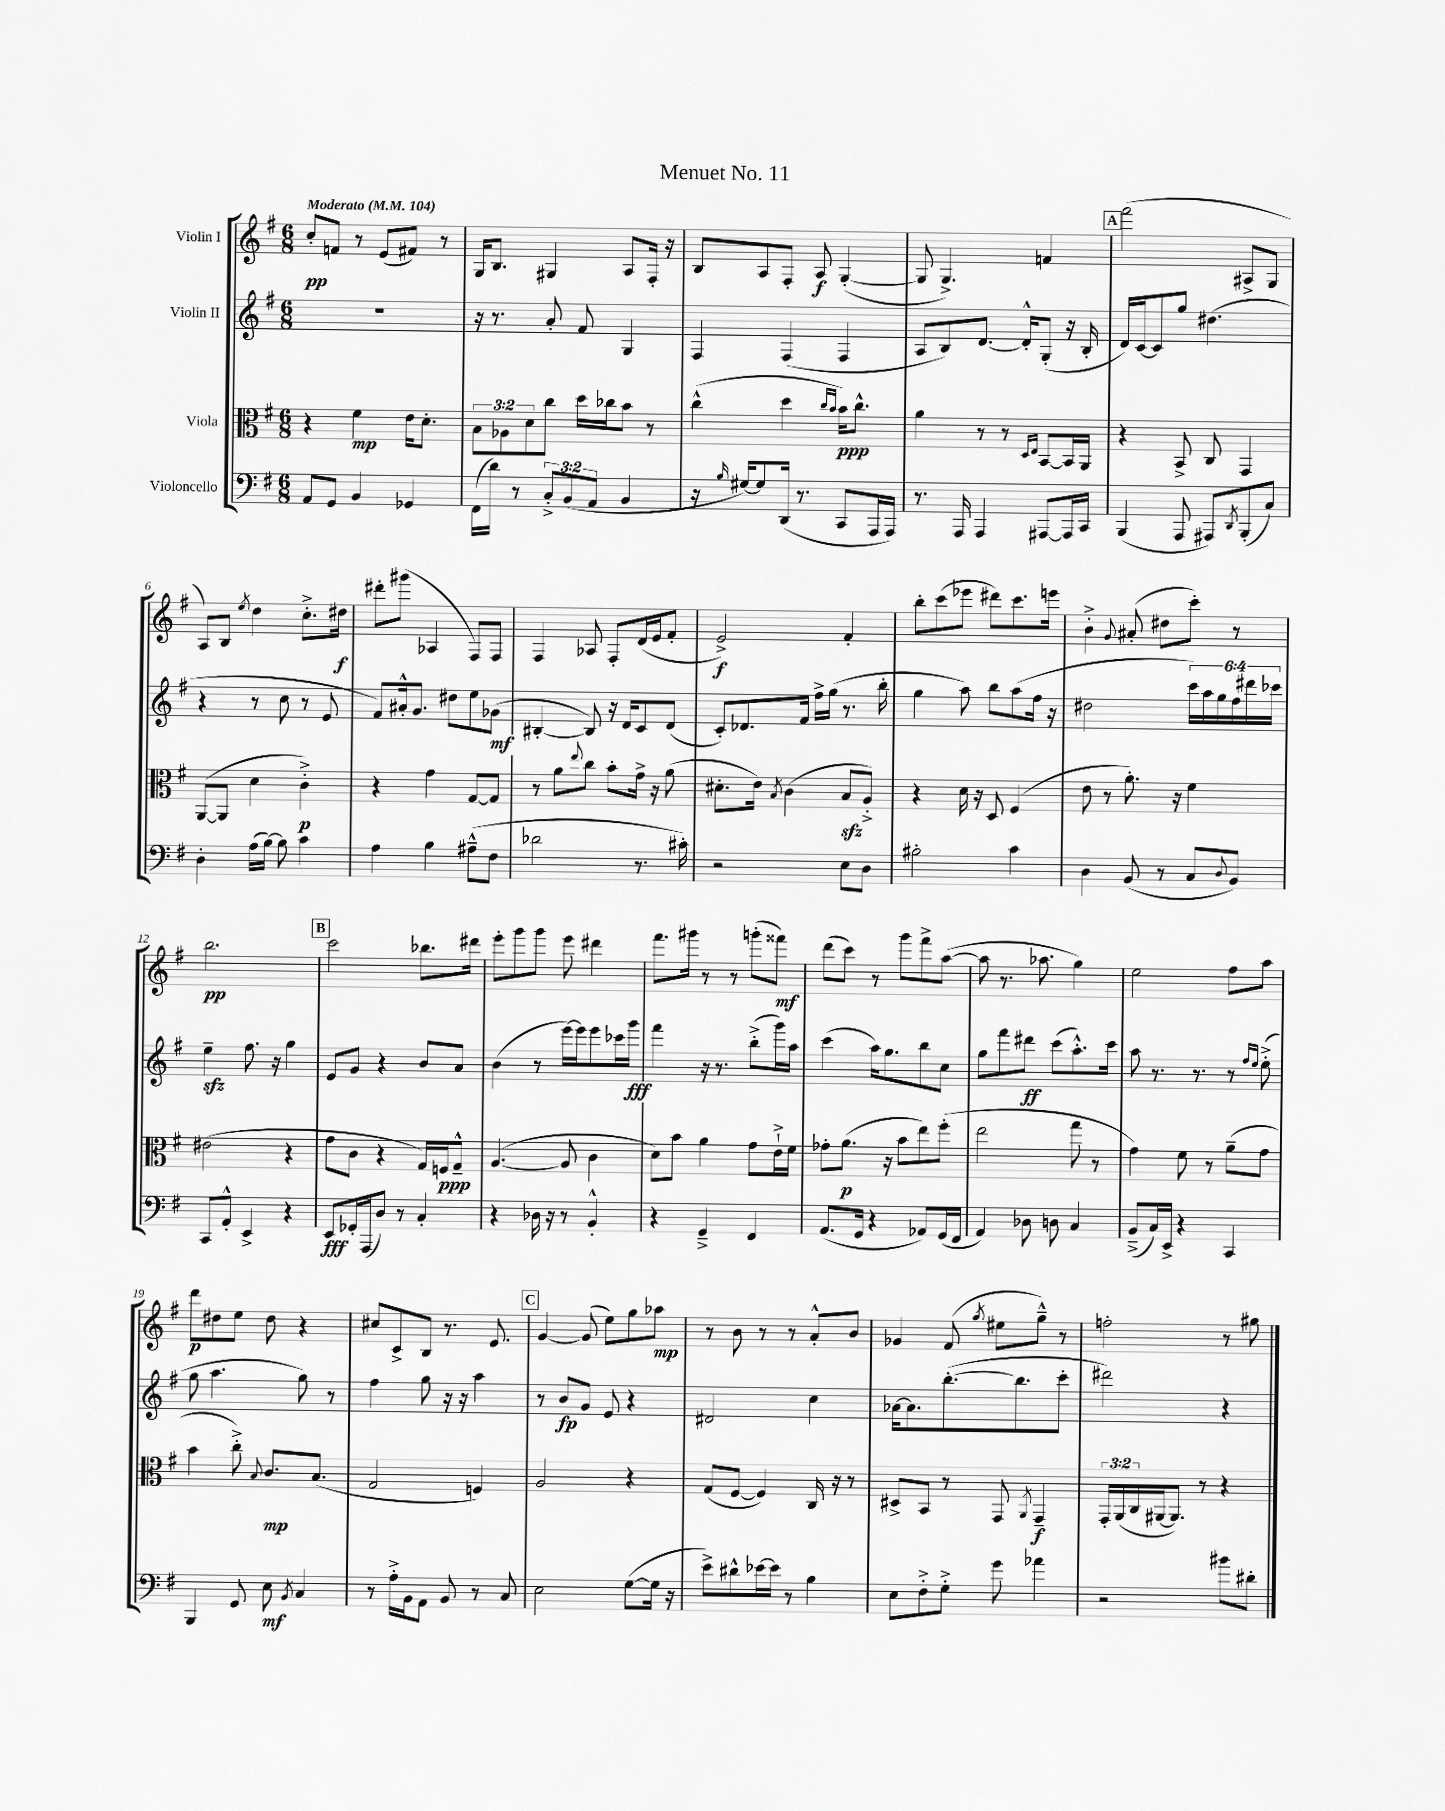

**kern	**dynam	**kern	**dynam	**kern	**dynam	**kern	**dynam
*part4	*part4	*part3	*part3	*part2	*part2	*part1	*part1
*staff4	*staff4	*staff3	*staff3	*staff2	*staff2	*staff1	*staff1
*I"Violoncello	*	*I"Viola	*	*I"Violin II	*	*I"Violin I	*
*clefF4	*	*clefC3	*	*clefG2	*	*clefG2	*
*k[f#]	*	*k[f#]	*	*k[f#]	*	*k[f#]	*
*M6/8	*	*M6/8	*	*M6/8	*	*M6/8	*
*MM104	*	*MM104	*	*MM104	*	*MM104	*
=1	=1	=1	=1	=1	=1	=1	=1
!	!	!	!	!	!	!LO:TX:a:B:t=Moderato	!
8AA/L	.	4r	.	2.r	.	8cc'/L	pp
8GG/J	.	.	.	.	.	8fn/J	.
4BB/	.	4f#\	mp	.	.	8r	.
.	.	.	.	.	.	(8e/L	.
4GG-X/	.	16e\KL	.	.	.	8f#X/J)	.
.	.	8.d'\J	.	.	.	.	.
.	.	.	.	.	.	8r	.
=2	=2	=2	=2	=2	=2	=2	=2
(16FF#\LL	.	12B\L	.	16r	.	16G/KL	.
16d\JJ)	.	.	.	8.r	.	8.B/J	.
.	.	12A-X\	.	.	.	.	.
8r	.	.	.	.	.	.	.
.	.	12d\	.	.	.	.	.
12C'^/L	.	8cc\J	.	8a'/	.	4G#X/	.
(12BB/	.	.	.	.	.	.	.
.	.	16dd\LL	.	8f#/	.	.	.
12AA/J	.	.	.	.	.	.	.
.	.	16cc-X\J	.	.	.	.	.
4BB/	.	8b\J	.	4G/	.	8A/L	.
.	.	8r	.	.	.	16F#'/Jk	.
.	.	.	.	.	.	16r	.
=3	=3	=3	=3	=3	=3	=3	=3
16r	.	(4cc^^\	.	4F#/	.	8B/L	.
16qqB/	.	.	.	.	.	.	.
[16G#X/KL)	.	.	.	.	.	.	.
8G#/]	.	.	.	.	.	8A/	.
(16DD/Jk	.	4dd\	.	(4F#/	.	8F#'/J	.
8.r	.	.	.	.	.	.	.
.	.	.	.	.	.	8A/	f
.	.	16qqcc/LL	.	.	.	.	.
.	.	16qqb/JJ	.	.	.	.	.
8CC/L	.	16b\KL)	ppp	4F#/	.	([4G'/	.
.	.	8.cc^^\J	.	.	.	.	.
16AAA/L	.	.	.	.	.	.	.
16AAA/JJ)	.	.	.	.	.	.	.
=4	=4	=4	=4	=4	=4	=4	=4
8.r	.	4a\	.	8A/L	.	8G/]	.
.	.	.	.	8B/)	.	4.G^/)	.
16AAA/	.	.	.	.	.	.	.
4AAA/	.	8r	.	[8.d/J	.	.	.
.	.	8r	.	.	.	.	.
.	.	.	.	16d'^^/KL]	.	.	.
.	.	16qqD/LL	.	.	.	.	.
.	.	16qqE/JJ	.	.	.	.	.
[8AAA#X/L	.	[8BB/L	.	(8G'/J	.	4fn/	.
16AAA#/L]	.	16BB/L]	.	16r	.	.	.
16CC/JJ	.	16AA/JJ	.	16B'/	.	.	.
!!LO:REH:place=s1:t=A
=5	=5	=5	=5	=5	=5	=5	=5
(4BBB/	.	4r	.	16d/LL)	.	(2fff#\	.
.	.	.	.	[16c/J	.	.	.
.	.	.	.	8c/]	.	.	.
8AAA/	.	8BB^/	.	8gg/J	.	.	.
8AAA#X/L)	.	8C/	.	(4.dd#X\	.	.	.
8qDD/	.	.	.	.	.	.	.
(8BBB'/	.	4GG/	.	.	.	8A#X^/L	.
8C/J)	.	.	.	.	.	8G/J	.
!!LO:LB:g=z
=6	=6	=6	=6	=6	=6	=6	=6
4D'\	.	([8AA/L	.	4r	.	8A/L)	.
.	.	8AA/J]	.	.	.	8B/J	.
.	.	.	.	.	.	8qee/	.
(16A\LL	.	4d\	.	8r	.	4dd\	.
[16B\JJ)	.	.	.	.	.	.	.
8B\]	.	.	.	8cc\	.	.	.
4c\	.	4c'^\)	p	8r	.	8.cc'^\L	.
.	.	.	.	8e/	.	.	.
.	.	.	.	.	.	16dd#X\Jk	f
=7	=7	=7	=7	=7	=7	=7	=7
4A\	.	4r	.	8f#/L)	.	8ddd#X'\L	.
.	.	.	.	16a#X'^^/k	.	(8ggg#X\J	.
.	.	.	.	8.g/J	.	.	.
4B\	.	4g\	.	.	.	4A-X/	.
.	.	.	.	8dd#X\L	.	.	.
(8A#X~^^\L	.	[8G/L	.	8ee\	.	8F#/L)	.
8F#\J	.	8G/J]	.	(8g-X\J	mf	8F#/J	.
=8	=8	=8	=8	=8	=8	=8	=8
2d-X\	.	8r	.	[4B#X'/	.	4F#/	.
.	.	8a\L	.	.	.	.	.
.	.	8qqee/	.	.	.	.	.
.	.	8cc\J	.	8B#/])	.	8A-X/	.
.	.	8b'\L	.	16r	.	8F#'/L	.
.	.	.	.	16d/KL	.	.	.
8.r	.	16g^\Jk	.	8c/	.	(16d/L	.
.	.	16r	.	.	.	16e/J	.
.	.	(8a\	.	(8d/J	.	8f#'/J	.
16c#X'\)	.	.	.	.	.	.	.
=9	=9	=9	=9	=9	=9	=9	=9
2r	.	8.d#X'\L	.	8c'/L)	.	2e^/)	f
.	.	.	.	8.d-X/	.	.	.
.	.	16e\Jk)	.	.	.	.	.
.	.	8qB/	.	.	.	.	.
.	.	(4c\	.	.	.	.	.
.	.	.	.	16f#/Jk	.	.	.
.	.	.	.	16ff#^\LL	.	.	.
.	.	.	.	(16gg\JJ	.	.	.
8E\L	.	8Bzz/L	.	8.r	.	4f#'/	.
8D\J	.	8A'^/J)	.	.	.	.	.
.	.	.	.	16bb'\	.	.	.
=10	=10	=10	=10	=10	=10	=10	=10
2B#X'\	.	4r	.	4gg\	.	8bb'\L	.
.	.	.	.	.	.	(8ccc\	.
.	.	16d\	.	8aa\)	.	8eee-X\J	.
.	.	16r	.	.	.	.	.
.	.	8D/	.	8bb\L	.	8ddd#X\L)	.
4c\	.	(4F#/	.	(8aa\	.	8.ccc\	.
.	.	.	.	16ff#\Jk	.	.	.
.	.	.	.	16r	.	16eeen\Jk	.
=11	=11	=11	=11	=11	=11	=11	=11
4D\	.	8e\	.	2dd#X\	.	4b'^\	.
.	.	8r	.	.	.	.	.
.	.	.	.	.	.	8qqg/	.
(8BB/	.	8.a'\)	.	.	.	(8a#X'/	.
8r	.	.	.	.	.	8dd#X\L	.
.	.	16r	.	.	.	.	.
8C/L	.	4f#\	.	24ccc\LL)	.	8ccc'\J)	.
.	.	.	.	24aa\	.	.	.
.	.	.	.	24gg\	.	.	.
8qqD/	.	.	.	.	.	.	.
8BB/J)	.	.	.	24ff#\	.	8r	.
.	.	.	.	24ddd#X\	.	.	.
.	.	.	.	24ccc-X\JJ	.	.	.
!!LO:LB:g=z
=12	=12	=12	=12	=12	=12	=12	=12
8CC/L	.	(2e#X\	.	4eezz~\	.	2.bb\	pp
8AA'^^/J	.	.	.	.	.	.	.
4EE^/	.	.	.	8.ff#\	.	.	.
.	.	.	.	16r	.	.	.
4r	.	4r	.	4gg\	.	.	.
!!LO:REH:place=s1:t=B
=13	=13	=13	=13	=13	=13	=13	=13
8EE/L	fff	8g\L	.	8e/L	.	2ccc\	.
16GG-X'/L	.	8c\J	.	8g/J	.	.	.
(16AAA/J	.	.	.	.	.	.	.
8D/J)	.	4r	.	4r	.	.	.
8r	.	.	.	.	.	.	.
4C'/	.	16G/LL)	.	8b/L	.	8.bb-X\L	.
.	.	16Fn/J	ppp	.	.	.	.
.	.	8G~^^/J	.	8a/J	.	.	.
.	.	.	.	.	.	16ddd#X\Jk	.
=14	=14	=14	=14	=14	=14	=14	=14
4r	.	([4.A/	.	(4b\	.	8eee'\L	.
.	.	.	.	.	.	8ggg\	.
16D-X\	.	.	.	8r	.	8ggg\J	.
16r	.	.	.	.	.	.	.
8r	.	8A/]	.	[16eee\LL)	.	8eee\	.
.	.	.	.	16eee\J]	.	.	.
4BB'^^/	.	4c\	.	8eee\	.	4ddd#X\	.
.	.	.	.	16ccc-X\L	.	.	.
.	.	.	.	16ggg\JJ	fff	.	.
=15	=15	=15	=15	=15	=15	=15	=15
4r	.	8d\L)	.	4fff#\	.	8.fff#\L	.
.	.	8b\J	.	.	.	.	.
.	.	.	.	.	.	16ggg#X\Jk	.
4GG~^/	.	4a\	.	16r	.	8r	.
.	.	.	.	8.r	.	.	.
.	.	.	.	.	.	8r	.
4FF#/	.	8g\L	.	(8bb'^\L	.	(8gggn'\L	.
.	.	16e`^\L	.	16ggg\L)	.	8fff##X\J)	mf
.	.	16f#\JJ	.	16aa\JJ	.	.	.
=16	=16	=16	=16	=16	=16	=16	=16
(8.AA/L	.	8g-X'\L	.	(4ccc\	.	(8ddd\L	.
.	.	(8.a\J	p	.	.	8ccc\J)	.
16GG/Jk	.	.	.	.	.	.	.
4r	.	.	.	16aa\KL)	.	8r	.
.	.	16r	.	8.gg\	.	.	.
.	.	8b\L	.	.	.	8ggg\L	.
8AA-X/L)	.	8ee\)	.	8bb\	.	8fff#^\	.
(16GG/L	.	(8ff#'\J	.	8cc\J	.	([8aa\J	.
16FF#/JJ	.	.	.	.	.	.	.
=17	=17	=17	=17	=17	=17	=17	=17
4AA/)	.	2ee\	.	8gg\L	.	8aa\]	.
.	.	.	.	8fff#\	.	8.r	.
8D-X\	.	.	.	8ddd#X\J	ff	.	.
.	.	.	.	.	.	8.aa-X\	.
8Dn\	.	.	.	(8ccc\L	.	.	.
4C/	.	8gg\	.	8.aa'^^\)	.	4gg\)	.
.	.	8r	.	.	.	.	.
.	.	.	.	16ccc\Jk	.	.	.
=18	=18	=18	=18	=18	=18	=18	=18
(8BB~^/L	.	4g\)	.	8aa\	.	2ee\	.
16C/L)	.	.	.	8.r	.	.	.
16EE^/JJ	.	.	.	.	.	.	.
4r	.	8f#\	.	.	.	.	.
.	.	.	.	8.r	.	.	.
.	.	8r	.	.	.	.	.
4CC/	.	(8a~\L	.	8r	.	8ff#\L	.
.	.	.	.	16qqff#/LL	.	.	.
.	.	.	.	16qqee/JJ	.	.	.
.	.	8g\J	.	(8ee'^\	.	8aa\J	.
!!LO:LB:g=z
=19	=19	=19	=19	=19	=19	=19	=19
4BBB/	.	4b\	.	8gg\	.	8ddd\L	p
.	.	.	.	4.aa\	.	8dd#X\	.
8GG/	.	8cc'^\)	.	.	.	8ee\J	.
.	.	8qqB/	.	.	.	.	.
8E\	mf	8.c/L	mp	.	.	8dd#\	.
8qBB/	.	.	.	.	.	.	.
4C/	.	.	.	8gg\)	.	4r	.
.	.	(8.B/J	.	.	.	.	.
.	.	.	.	8r	.	.	.
=20	=20	=20	=20	=20	=20	=20	=20
8r	.	2G/	.	4ff#\	.	8cc#X/L	.
16A'^\LL	.	.	.	.	.	8c^/	.
16BB\J	.	.	.	.	.	.	.
8AA\J	.	.	.	8gg\	.	8B/J	.
8BB/	.	.	.	16r	.	8.r	.
.	.	.	.	16r	.	.	.
8r	.	4Fn/)	.	4aa\	.	.	.
.	.	.	.	.	.	8.e/	.
8C/	.	.	.	.	.	.	.
!!LO:REH:place=s1:t=C
=21	=21	=21	=21	=21	=21	=21	=21
2E\	.	2A/	.	8r	.	[4g/	.
.	.	.	.	8b/L	fp	.	.
.	.	.	.	8g/J	.	(8g/]	.
.	.	.	.	8e/	.	8ee\L)	.
([8G\L	.	4r	.	4r	.	8gg\	.
16G\Jk]	.	.	.	.	.	8aa-X\J	mp
16r	.	.	.	.	.	.	.
=22	=22	=22	=22	=22	=22	=22	=22
8e^\L)	.	(8G/L	.	2d#X/	.	8r	.
8d#X^^\	.	[8F#/J	.	.	.	8b\	.
[16e-X\L	.	4F#/])	.	.	.	8r	.
16e-\JJ]	.	.	.	.	.	.	.
8r	.	.	.	.	.	8r	.
4B\	.	16C/	.	4cc\	.	8a'^^/L	.
.	.	16r	.	.	.	.	.
.	.	8r	.	.	.	8b/J	.
=23	=23	=23	=23	=23	=23	=23	=23
8E\L	.	8D#X^/L	.	[16a-X\KL	.	4g-X/	.
.	.	.	.	8.a-\]	.	.	.
8F#'^\	.	8BB/J	.	.	.	.	.
8G'^\J	.	8r	.	([8.bb'\	.	(8f#/	.
.	.	.	.	.	.	8qgg/	.
8g\	.	8GG/	.	.	.	8ee#X\L	.
.	.	.	.	8.bb\]	.	.	.
.	.	8qAA/	.	.	.	.	.
4a-X\	.	4GG~/	f	.	.	8gg~^^\J)	.
.	.	.	.	8ccc'\J	.	8r	.
=24	=24	=24	=24	=24	=24	=24	=24
2r	.	24GG'/LL	.	2ddd#X\)	.	2ffn'\	.
.	.	(24AA/	.	.	.	.	.
.	.	24C/	.	.	.	.	.
.	.	[16AA#X/J	.	.	.	.	.
.	.	8.AA#/J])	.	.	.	.	.
.	.	8r	.	.	.	.	.
8b#X\L	.	4r	.	4r	.	8r	.
8d#X'\J	.	.	.	.	.	8gg#X\	.
==	==	==	==	==	==	==	==
*-	*-	*-	*-	*-	*-	*-	*-
